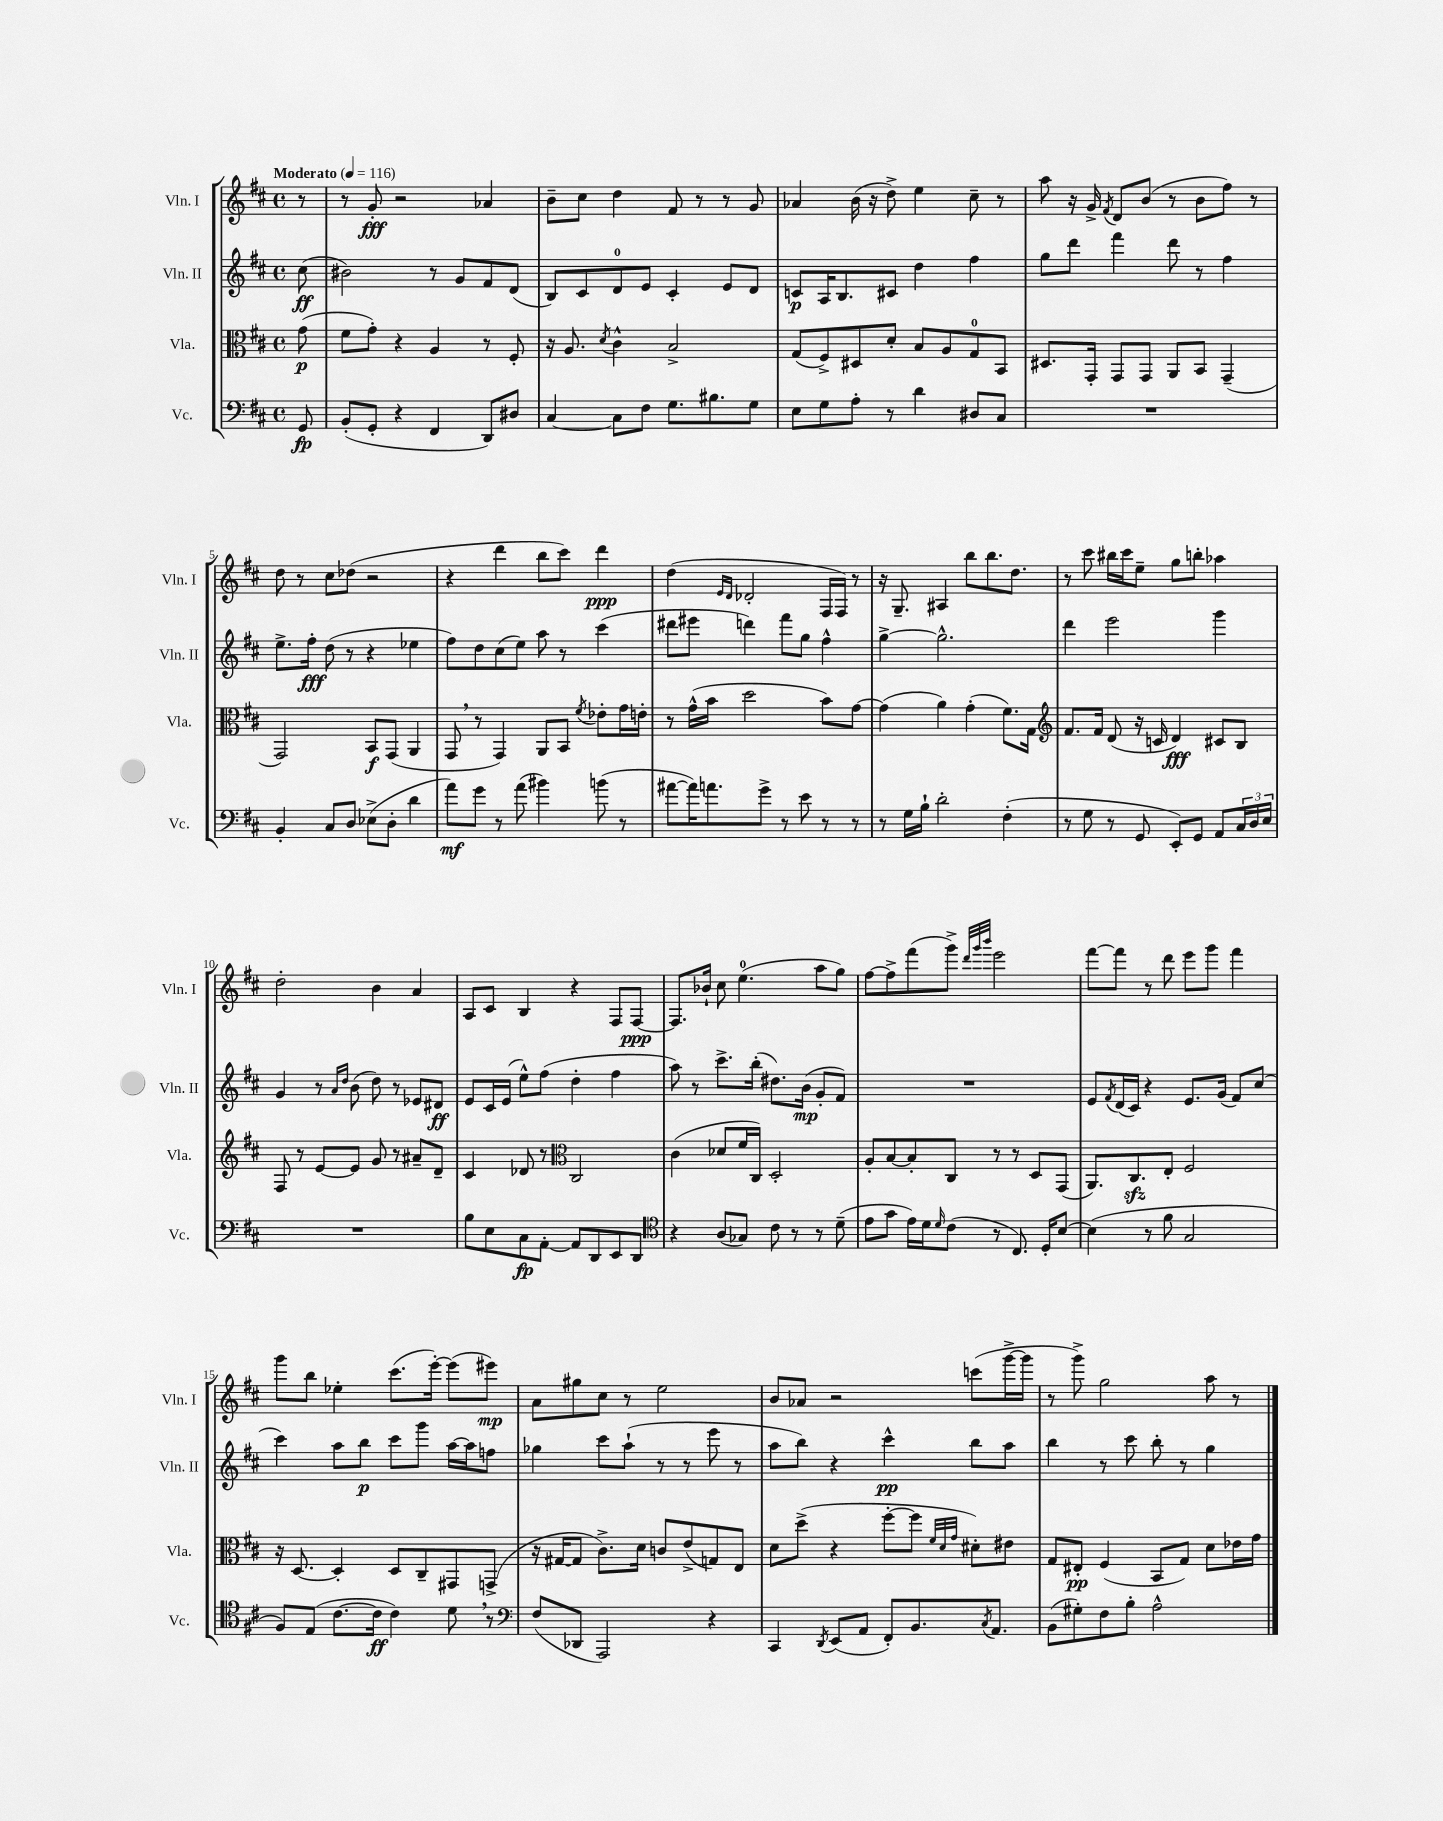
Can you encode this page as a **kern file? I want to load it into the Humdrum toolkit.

**kern	**kern	**kern	**kern
*staff4	*staff3	*staff2	*staff1
*clefF4	*clefC3	*clefG2	*clefG2
*k[f#c#]	*k[f#c#]	*k[f#c#]	*k[f#c#]
*M4/4	*M4/4	*M4/4	*M4/4
*met(c)	*met(c)	*met(c)	*met(c)
*MM116	*MM116	*MM116	*MM116
8GG	(8g	(8cc#	8r
=	=	=	=
(8BB'	8f#	2b#)	8r
8GG'	8g')	.	8g'
4r	4r	.	2r
4FF#	4A	8r	.
.	.	8g	.
8DD)	8r	8f#	4a-
8D#	8F#'	(8d	.
=	=	=	=
[4C#	16r	8B)	8b~
.	8.A	.	.
.	.	8c#	8cc#
.	8qd	.	.
8C#]	4c#^^	8d	4dd
8F#	.	8e	.
8.G	2B^	4c#'	8f#
.	.	.	8r
8.B#	.	.	.
.	.	8e	8r
8G	.	8d	8g
=	=	=	=
8E	(8G	8c	4a-
8G	8F#^)	16A	.
.	.	8.B	.
8A'	8D#	.	(16b
.	.	.	16r
8r	8d'	8c#	8dd^)
4d	8B	4dd	4ee
.	8A	.	.
8D#	8G	4ff#	8cc#~
8C#	8BB	.	8r
=	=	=	=
1r	8.D#	8gg	8aa
.	.	8ddd	16r
.	16GG'	.	16g^
.	.	.	8qf#
.	8GG	4fff#	8d
.	8GG	.	(8b
.	8AA	8ddd	8r
.	8BB	8r	8b
.	(4GG~	4ff#	8ff#)
.	.	.	8r
=	=	=	=
4BB'	2GG)	8.ee^	8dd
.	.	.	8r
.	.	16ff#'	.
8C#	.	(8dd	8cc#
8D	.	8r	(8dd-
(8E-^	8BB	4r	2r
8D'	(8GG	.	.
4d	4AA	4ee-	.
=	=	=	=
8a)	8GG	8ff#)	4r
8g	8r	8dd	.
8r	4GG)	(8cc#	4ddd
(8a	.	8ee)	.
4b#)	8AA	8aa	8bb
.	8BB	8r	8ccc#)
.	8qf#	.	.
(8b	8e-'	(4ccc#	4ddd
8r	16g	.	.
.	16e'	.	.
=	=	=	=
[8a#	8r	8ddd#	(4dd
16a#])	(16g^^	8eee#	.
8.a	16b	.	.
.	.	.	16qqe
.	.	.	16qqd
.	2dd	4ddd)	2d-'
8g^	.	.	.
8r	.	8fff#	.
8e	.	8gg	.
8r	8b)	4ff#^^	16F#
.	.	.	16F#)
8r	[8g	.	8r
=	=	=	=
8r	(4g]	[4gg^	16r
.	.	.	8.G~
16G	.	.	.
16B`	.	.	.
2d'	4a)	2.gg^^]	4A#
.	(4g'	.	8bb
.	.	.	8.bb
(4F#'	8.f#)	.	.
.	.	.	8.dd
.	16G	.	.
=	=	=	=
*	*clefG2	*	*
8r	8.f#	4ddd	8r
8G	.	.	8ccc#
.	16f#	.	.
8r	(8d	2eee	16bb#
.	.	.	16ccc#
8GG	16r	.	8ee~
.	16c	.	.
8EE')	4d)	.	8gg
8GG	.	.	8bb'
8AA	8c#	4ggg	4aa-
24C#	8B	.	.
24D	.	.	.
24E	.	.	.
=	=	=	=
1r	8F#	4g	2dd'
.	8r	.	.
.	[8e	8r	.
.	.	16qqa	.
.	.	16qqdd	.
.	8e]	(8b	.
.	8g	8dd)	4b
.	8r	8r	.
.	8a#~	8e-	4a
.	8d~	8d#	.
=	=	=	=
8B	4c#	8e	8A
8E	.	16c#	8c#
.	.	(16e	.
8C#	8d-	8ee^^)	4B
[8AA'	8r	(8ff#	.
*	*clefC3	*	*
8AA]	2C#	4dd'	4r
8DD	.	.	.
8EE	.	4ff#	8F#
8DD	.	.	[8F#
=	=	=	=
*clefC4	*	*	*
4r	(4c#	8aa)	8.F#]
.	.	8r	.
.	.	.	16b-`
(8A	8d-	8.ccc#^	8cc#
8G-)	16f#	.	(4.ee
.	16C#)	(16bb'	.
8c#	2D'	8.dd#)	.
8r	.	.	.
.	.	(16b	.
8r	.	8g'	8aa
(8d~	.	8f#)	8gg)
=	=	=	=
8e	8A'	1r	[8ff#
8g	[8B	.	8ff#^]
16e)	8B']	.	(8fff#
16d	.	.	.
16qqd	.	.	.
(8c#	8C#	.	8ggg^)
.	.	.	32qqddd
.	.	.	32qqggg
.	.	.	32qqbbb
8r	8r	.	2eee
8.C#)	8r	.	.
.	8D	.	.
16D'	.	.	.
[8B	(8GG	.	.
=	=	=	=
(4B]	8.AA)	8e	[8fff#
.	.	8qf#	.
.	.	(16d	8fff#]
.	8.C#	16c#)	.
8r	.	4r	8r
8f#	8E'	.	8ddd
2G	2F#	8.e	8eee
.	.	.	8ggg
.	.	(16g	.
.	.	8f#)	4fff#
.	.	(8cc#	.
=	=	=	=
8F#)	16r	4ccc#)	8ggg
.	[8.D	.	.
(8E	.	.	8bb
[8.c#	4D']	8aa	4ee-'
.	.	8bb	.
16c#]	.	.	.
4c#)	8D	8ccc#	(8.ccc#
.	8C#~	8ggg	.
.	.	.	[16eee')
8d	8GG#	[16aa	(8eee]
.	.	16aa]	.
8r	(8GG^	8ff	8eee#)
=	=	=	=
*clefF4	*	*	*
(8F#	16r	4gg-	8a
.	[16G#	.	.
8DD-	8G#]	.	8gg#
2AAA)	8.c#^)	8ccc#	8cc#
.	.	(8aa`	8r
.	16d	.	.
.	8c	8r	2ee
.	(8e^	8r	.
4r	8G)	8eee	.
.	8E	8r	.
=	=	=	=
4CC#	8d	8aa	8b
.	(8dd^	8bb)	8a-
8qDD	.	.	.
(8EE	4r	4r	2r
8AA	.	.	.
8FF#')	[8ff#'	4ccc#^^	.
8.BB	8ff#]	.	.
.	32qqf#	.	.
.	32qqd	.	.
.	32qqg	.	.
.	8d#')	8bb	(8ccc
8qC#	.	.	.
8.AA	.	.	.
.	8e#	8aa	[16ggg^
.	.	.	16ggg]
=	=	=	=
(8BB	8G	4bb	8r
8G#')	8E#'	.	8ggg^)
8F#	(4F#	8r	2gg
8B'	.	8ccc#	.
2A^^	8BB	8bb'	.
.	8G)	8r	.
.	8d	4gg	8aa
.	16e-	.	8r
.	16g	.	.
==	==	==	==
*-	*-	*-	*-
